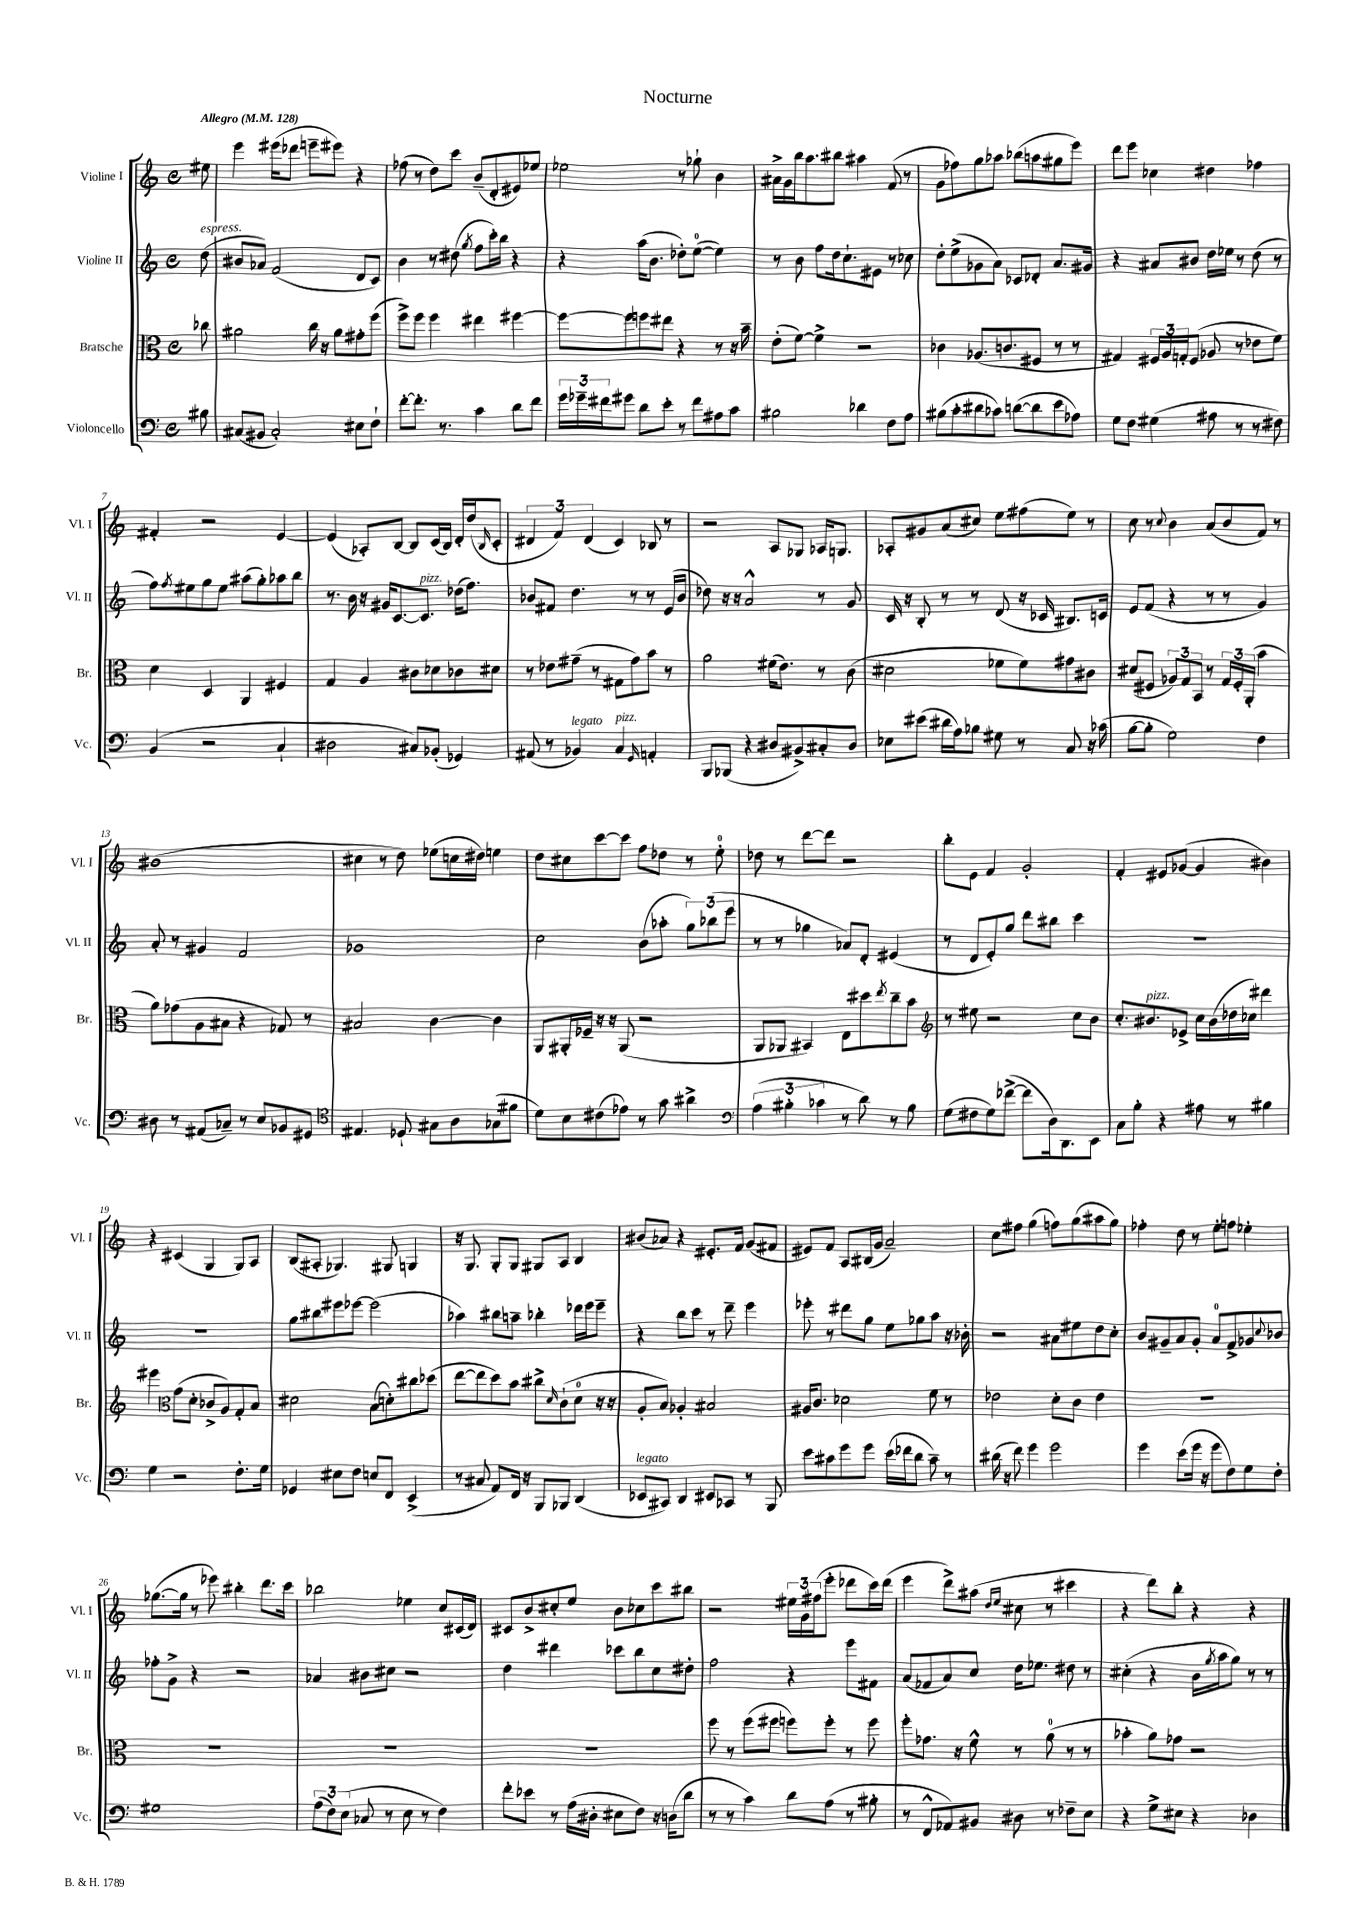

**kern	**kern	**kern	**kern
*part4	*part3	*part2	*part1
*staff4	*staff3	*staff2	*staff1
*I"Violoncello	*I"Bratsche	*I"Violine II	*I"Violine I
*I'Vc.	*I'Br.	*I'Vl. II	*I'Vl. I
*clefF4	*clefC3	*clefG2	*clefG2
*k[]	*k[]	*k[]	*k[]
*M4/4	*M4/4	*M4/4	*M4/4
*met(c)	*met(c)	*met(c)	*met(c)
*MM128	*MM128	*MM128	*MM128
=	=	=	=
!	!	!	!LO:TX:a:B:t=Allegro
!	!	!LO:TX:a:i:t=espress.	!
8B#X\	8cc-X\	(8dd\	8ee#X\
=1	=1	=1	=1
(8C#X/L	2a#X\	8b#X/L	4eee\
8BB#X/J	.	8a-X/J)	.
2C#'/)	.	(2f/	(16eee#X\KL
.	.	.	8.ddd-X\J
.	16cc\	.	8eeen~\L
.	16r	.	.
.	8a#\L	.	8eee#X\J)
8E#X\L	8g#X'\	8d/L	4r
8F`\J	(8ff\J	8c/J)	.
=2	=2	=2	=2
[8f'\L	8ff^\L)	4b\	(8ff-X\
8.f'\J]	8ff\J	.	8r
.	4ff\	8r	8dd\L)
8.r	.	.	.
.	.	(8dd#X\	8ccc\J
.	.	8qgg/	.
4c\	4ee#X\	8ff\L	(8b~/L
.	.	16ccc'\L)	8d'/
.	.	16bb\JJ	.
8d\L	[4ff#X\	4r	8e#X/)
8f\J	.	.	8ee-X/J
=3	=3	=3	=3
24g\LL	8ff#\L_	4r	2ee-X\
24g-X~\	.	.	.
24f#X\J	.	.	.
8g#X\J	8ff#\]	.	.
8d\L	8ffn\	(16aa\KL	.
.	.	8.b\J	.
8e'\J	8ee#X\J	.	.
8r	4r	8dd-X'\L)	8r
8f#\L	.	([8ee\J	8gg-X`\
8A#X\	8r	4ee\])	4b\
8c\J	16r	.	.
.	16b~\	.	.
=4	=4	=4	=4
2B#X\	(8e'\L	8r	16a#X^\LL
.	.	.	16g\
.	[8f\J)	8b\	16bb\J
.	.	.	8.aa\
.	4f^\]	8ff\L	.
.	.	16dd\k	8bb#X\J
.	.	8.cc`\	.
4d-X\	2r	.	4aa#X\
.	.	8e#X\J	.
8F\L	.	8r	(8f/
8A\J	.	8cc-X\	8r
=5	=5	=5	=5
(8B#X\L	4c-X\	8dd'\L	8g\L
8c'\	.	(8ee^\	8ff-X\)
8d#X\	(8.A-X/L	8g-X\	8gg\
8c-X\J)	.	8a\J)	8aa-X\J
.	8.cn/	.	.
([8dn\L	.	8c-X/L	(8bb-X\L
8d\]	8F#X/J	8d-X'/J	8aan\
8e\	8r	8.a/L	8gg#X\
8A-X\J)	8r	.	8eee\J)
.	.	16g#X/Jk	.
=6	=6	=6	=6
8G\L	4G#X/)	4r	8ddd\L
8F\J	.	.	8eee\J
(4G#X\	24F#X/LL	8a#X/L	4cc-X\
.	24A/	.	.
.	24Gn'/J	.	.
.	(8F#/J	8b#X/J	.
8A#X\	8A-X/	16dd\LL	4dd#X\
.	.	16ee-X\JJ	.
8r	8r	8r	.
8r	8e-X\L	(8dd\	4ff-X\
8F#X\)	8f\J)	8r	.
!!LO:LB:g=z
=7	=7	=7	=7
(4BB/	4d\	8ff\L)	4f#X'/
.	.	8qff/	.
.	.	8ee#X\	.
2r	4D/	8gg\	2r
.	.	8ee#\J	.
.	4AA/	(8aa#X\L	.
.	.	8gg'\)	.
4C`/	4F#X/	8aa-X\	[4e/
.	.	8bb\J	.
=8	=8	=8	=8
2D#X\	4G/	8.r	(4e/]
.	.	16b\	.
.	4A/	16r	8A-X'/L)
.	.	16g#X/KL	.
.	.	[8.c/	[8B/J
8C#X/L)	8c#X\L	.	8B/L]
!	!	!LO:TX:a:i:t=pizz.	!
.	.	8.c/J]	.
(8BB-X'/J	8d-X\	.	(16c/L
.	.	.	16B/JJ)
4GG-X/)	8c-X\	(16dd-X\KL	16d'/LL
.	.	8.ff\J)	(16dd/J
.	.	.	16qqB/
.	8d#X\J	.	8c'/J
=9	=9	=9	=9
(8AA#X/	8r	8b-X/L	6d#X/
8r	8e-X\L	8f#X/J	.
.	.	.	6f/)
!LO:TX:a:i:t=legato	!	!	!
4BB-X/)	(8g#X~\J	4.dd\	.
.	.	.	(6d#/
.	8r	.	.
!LO:TX:a:i:t=pizz.	!	!	!
4C/	8G#X\L	.	4c/)
.	8g#\)	8r	.
16qqGG/	.	.	.
4AAn'/	8b\J	8r	8B-X/
.	8r	(16e/LL	8r
.	.	16b-/JJ	.
=10	=10	=10	=10
8BBB/L	2a\	8dd-X\)	2r
(8BBB-X/J	.	16r	.
.	.	16r	.
4r	.	2a^^/	.
8D#X/L	(16f#X\KL	.	8A/L
.	8.e\J)	.	.
8BB#X^/)	.	.	8G-X/J
8C#X'/	8r	8r	16A-X/KL
.	.	.	8.Gn/J
8D#/J	(8c\	8g/	.
=11	=11	=11	=11
8E-X\L	2d#X\	16c/	8A-X'/L
.	.	16r	.
(8e#X\J	.	8B'/	8g#X/
16d#X\LL	.	8r	(8a/
16A\J)	.	.	.
8B-X\J	.	8r	8cc#X/J)
8G#X\	8f-X\L	(8d/	8ee\L
8r	8f-\)	16r	(8ff#X\
.	.	16c-X/	.
8C/	8g#X\	8.B#X/L)	8ee\J)
16r	8c#X\J	.	8r
(16c-X\	.	16cn/Jk	.
=12	=12	=12	=12
[8B\L	(8d#X/L	8e/L	8cc\
8B'\J]	8F#X/J	(8f/J	8r
.	.	.	8qqcc/
2G\)	12A-X/L)	4r	4b\
.	12G/	.	.
.	12BB/J	.	.
.	8r	8r	(8a/L
.	24G/LL	8r	8b/
.	24F#'/	.	.
.	(24AA'/JJ	.	.
4F\	4b\	4g/)	8f/J)
.	.	.	8r
!!LO:LB:g=z
=13	=13	=13	=13
8D#X\	8a\L)	8a'/	(1b#X
8r	(8g-X\	8r	.
(8AA#X/L	8A\	4g#X/	.
8C-X~/J)	8B#X\J	.	.
8r	4r	2f/	.
8E/L	.	.	.
8BB-X/	8G-X/)	.	.
8GG#X/J	8r	.	.
=14	=14	=14	=14
*clefC4	*	*	*
4.E#X/	2B#X/	1g-X	4cc#X\
.	.	.	8r
8D-X`/	.	.	8dd\)
8G#X\L	[4c\	.	(8ee-X\L
8A\	.	.	16ccn\L
.	.	.	16dd#X\JJ)
(8G-X\	4c\]	.	4een\
8f#X\J	.	.	.
=15	=15	=15	=15
8d\L)	8AA/L	2cc\	8dd\L
8B\	16AA#X'/L	.	8cc#X\
.	16F-X~/JJ	.	.
(8c#X\	16r	.	[8ccc\
.	16r	.	.
8e-X\J)	(8AA#/	.	8ccc\J]
8r	2r	(8b\L	8ff\L
8g\	.	8aa-X'\J	8dd-X\J
4a#X^\	.	12gg\L)	8r
.	.	(12bb-X\	.
.	.	.	8ee'\
.	.	12eee\J	.
=16	=16	=16	=16
*clefF4	*	*	*
(6A\	8AA/L	8r	8dd-X\
.	8AA-X/J	8r	8r
6B#X'\	.	.	.
.	4BB#X/)	4gg-X\	[8ddd\L
6c-X\	.	.	.
.	.	.	8ddd\J]
8r	8E\L	8a-X/L)	2r
8d\)	8dd#X\	8d'/J	.
.	8qee/	.	.
8r	8cc~\	(4e#X/	.
8B#\	8b\J	.	.
=17	=17	=17	=17
*	*clefG2	*	*
(8G\L	8r	8r	8bb'\L
8F#X\	8ee#X\	8d/L	8e\J
8G\)	2r	8e'/)	4f/
([8f-X^\J	.	8gg/J	.
8f-\L]	.	8ddd\L	2g'/
16D\k)	.	8bb#X\J	.
8.DD\	.	.	.
.	8cc\L	4ccc\	.
8EE\J	8b\J	.	.
=18	=18	=18	=18
8C\L	8.cc'/L	1r	4f'/
8B'\J	.	.	.
!	!LO:TX:a:i:t=pizz.	!	!
.	8.b#X/	.	.
4r	.	.	8e#X/L
.	8e-X^/J	.	([8g-X/J
8A#X\	16cc\LL	.	4g-/]
.	(16b#\	.	.
8r	16dd-X\	.	.
.	16cc-X\JJ)	.	.
4B#X\	4ddd#X\	.	4b#X\)
!!LO:LB:g=z
=19	=19	=19	=19
4G\	4eee#X\	1r	4r
*	*clefC3	*	*
2r	(8g\L	.	(4c#X/
.	8d'\J	.	.
.	8c-X^/L	.	4G/
.	8A/)	.	.
8.F'\L	8G'/	.	8G/L)
.	8B/J	.	8A/J
16G\Jk	.	.	.
=20	=20	=20	=20
4GG-X/	2d#X\	8gg\L	(8B/L
.	.	8bb#X\	8A#X'/J
8E#X\L	.	8eee#X\	4.G-X/)
8F\J	.	[8eee-X\J	.
8En/L	(8B\L	(2eee-\]	.
8FF/J	8dn'\)	.	8G#X/
(4EE^/	8cc#X\	.	4Gn/
.	(8dd-X\J	.	.
=21	=21	=21	=21
8r	[8ee\L	4aa-X\)	16r
.	.	.	8.G/
8C#X/	8ee\]	.	.
8AA/L)	8dd\)	8bb#X\L	8G'/L
16FF/Jk	8b\J	8aan~\J	8G/J
16r	.	.	.
8BBB/L	8cc#X^\L	4bb-X'\	8G#X/L
.	16qqd/	.	.
8BBB-X/J	(8c`\	.	8A/J
(4DD/	8d\J	16ddd-X\LL	4B/
.	.	16eee\J	.
.	16r	8eee~\J	.
.	16r	.	.
=22	=22	=22	=22
!LO:TX:a:i:t=legato	!	!	!
8EE-X/L	8A'/L	4r	(8b#X/L
8CC#X/J)	8B/J)	.	8a-X/J)
4DD/	4A-X'/	8bb\L	4r
.	.	8ccc\J	.
8EE#X/L	2B#X/	8r	8.e#X'/L
8CC-X/J	.	8ddd~\	.
.	.	.	16f/Jk
8r	.	4eee\	(8g/L
8BBB/	.	.	8f#X/J
=23	=23	=23	=23
8e\L	16A#X/KL	8eee-X'\	8e#X/L)
.	8.c/J	.	.
8c#X\	.	8r	8f/J
8g\	2d-X\	8ddd#X\L	8A/L
8g\J	.	8gg\J	(16B#X/L
.	.	.	16g/JJ
(16e\LL	.	8ee\L	2a~/)
16f-X\J	.	.	.
8d\J	.	8gg-X\	.
8c#~\)	8f\	8aa\J	.
8r	8r	16r	.
.	.	16b-X'\	.
=24	=24	=24	=24
(16d#X\	2e-X\	2r	8cc\L
16r	.	.	.
8f\)	.	.	8ff#X\J
4g\	.	.	(4gg\
2g\	8d'\L	8a#X\L	8ffn\L)
.	8c\J	8ee#X\	(8gg\
.	4e-\	8dd\	8aa#X\
.	.	8cc'\J	8gg\J)
=25	=25	=25	=25
4g\	1r	8b/L	4ff-X'\
.	.	8g#X~/	.
(8e\L	.	8a/	8dd\
16g\Jk	.	8g#'/J	8r
16r	.	.	.
8g\L	.	8a/L	8ee'\L
8F\)	.	8f^/	8ffn\J
8G\	.	8g-X/	4ee-X'\
.	.	8qqcc/	.
8F'\J	.	8b-X/J	.
!!LO:LB:g=z
=26	=26	=26	=26
1G#X	1r	8ff-X'\L	([8.gg-X\L
.	.	8g^\J	.
.	.	.	16gg-\Jk]
.	.	4r	8r
.	.	.	8eee-X\)
.	.	2r	4bb#X'\
.	.	.	8.ddd\L
.	.	.	16ccc\Jk
=27	=27	=27	=27
(12A\L	1r	4a-X/	2bb-X\
12F\)	.	.	.
(12E\J	.	.	.
8C-X/	.	8b#X\L	.
8r	.	8cc#X\J	.
8E\	.	2r	4ee-X\
8r	.	.	.
4F\)	.	.	8cc/L
.	.	.	(16c#X/L
.	.	.	16d/JJ)
=28	=28	=28	=28
8f'\L	1r	4dd\	8c#X/L
8e-X\J	.	.	8b^/
8r	.	4ddd#X\	8cc#X'/
(16A\LL	.	.	8ee/J
16D#X'\JJ	.	.	.
8E#X\L	.	8ccc-X\L	8b\L
8F\J)	.	8bb\	8cc-X\
16r	.	8cc\	8ccc\
(16Dn\KL	.	.	.
8d\J	.	8dd#X'\J	8bb#X\J
=29	=29	=29	=29
8r	8ff\	2ff\	2r
8r	8r	.	.
4c\)	(8ff\L	.	.
.	8ff#X\J	.	.
8d\L	8ffn\L)	4r	24ee#X\LL
.	.	.	24g\
.	.	.	(24ff#X\J
(8A\J	8ff'\J	.	8eee'\J
8r	8r	8eee\L	8ddd-X\L
8B#X'\	8ff\	8f#X\J	16ccc\L)
.	.	.	(16ddd-\JJ
=30	=30	=30	=30
8r	8ff'\L	(8a/L	4eee\
8FF^^/L	8.g-X\J	8f-X/	.
8AA-X/)	.	8a/)	8ddd^\L)
.	16r	.	.
8BB#X/J	8f^^\	8cc/J	(8aa#X\J
.	.	.	16qqdd/LL
.	.	.	16qqee/JJ
8D#X\	8r	16dd\KL	8cc#X\
.	.	8.ee-X\J	.
8r	(8a\	.	8r
8F-X~\L	8r	8dd#X\	4ccc#X\
8E\J	8r	8r	.
=31	=31	=31	=31
4r	4b-X'\	(4cc#X'\	4r
8G^\L	8a\L)	4r	8ddd\L)
8E#X\J	8g-X\J	.	8bb'\J
4r	2r	16b\LL	4r
.	.	8qgg/	.
.	.	16aa\J	.
.	.	8gg\J)	.
4D-X\	.	8r	4r
.	.	8r	.
==	==	==	==
*-	*-	*-	*-
